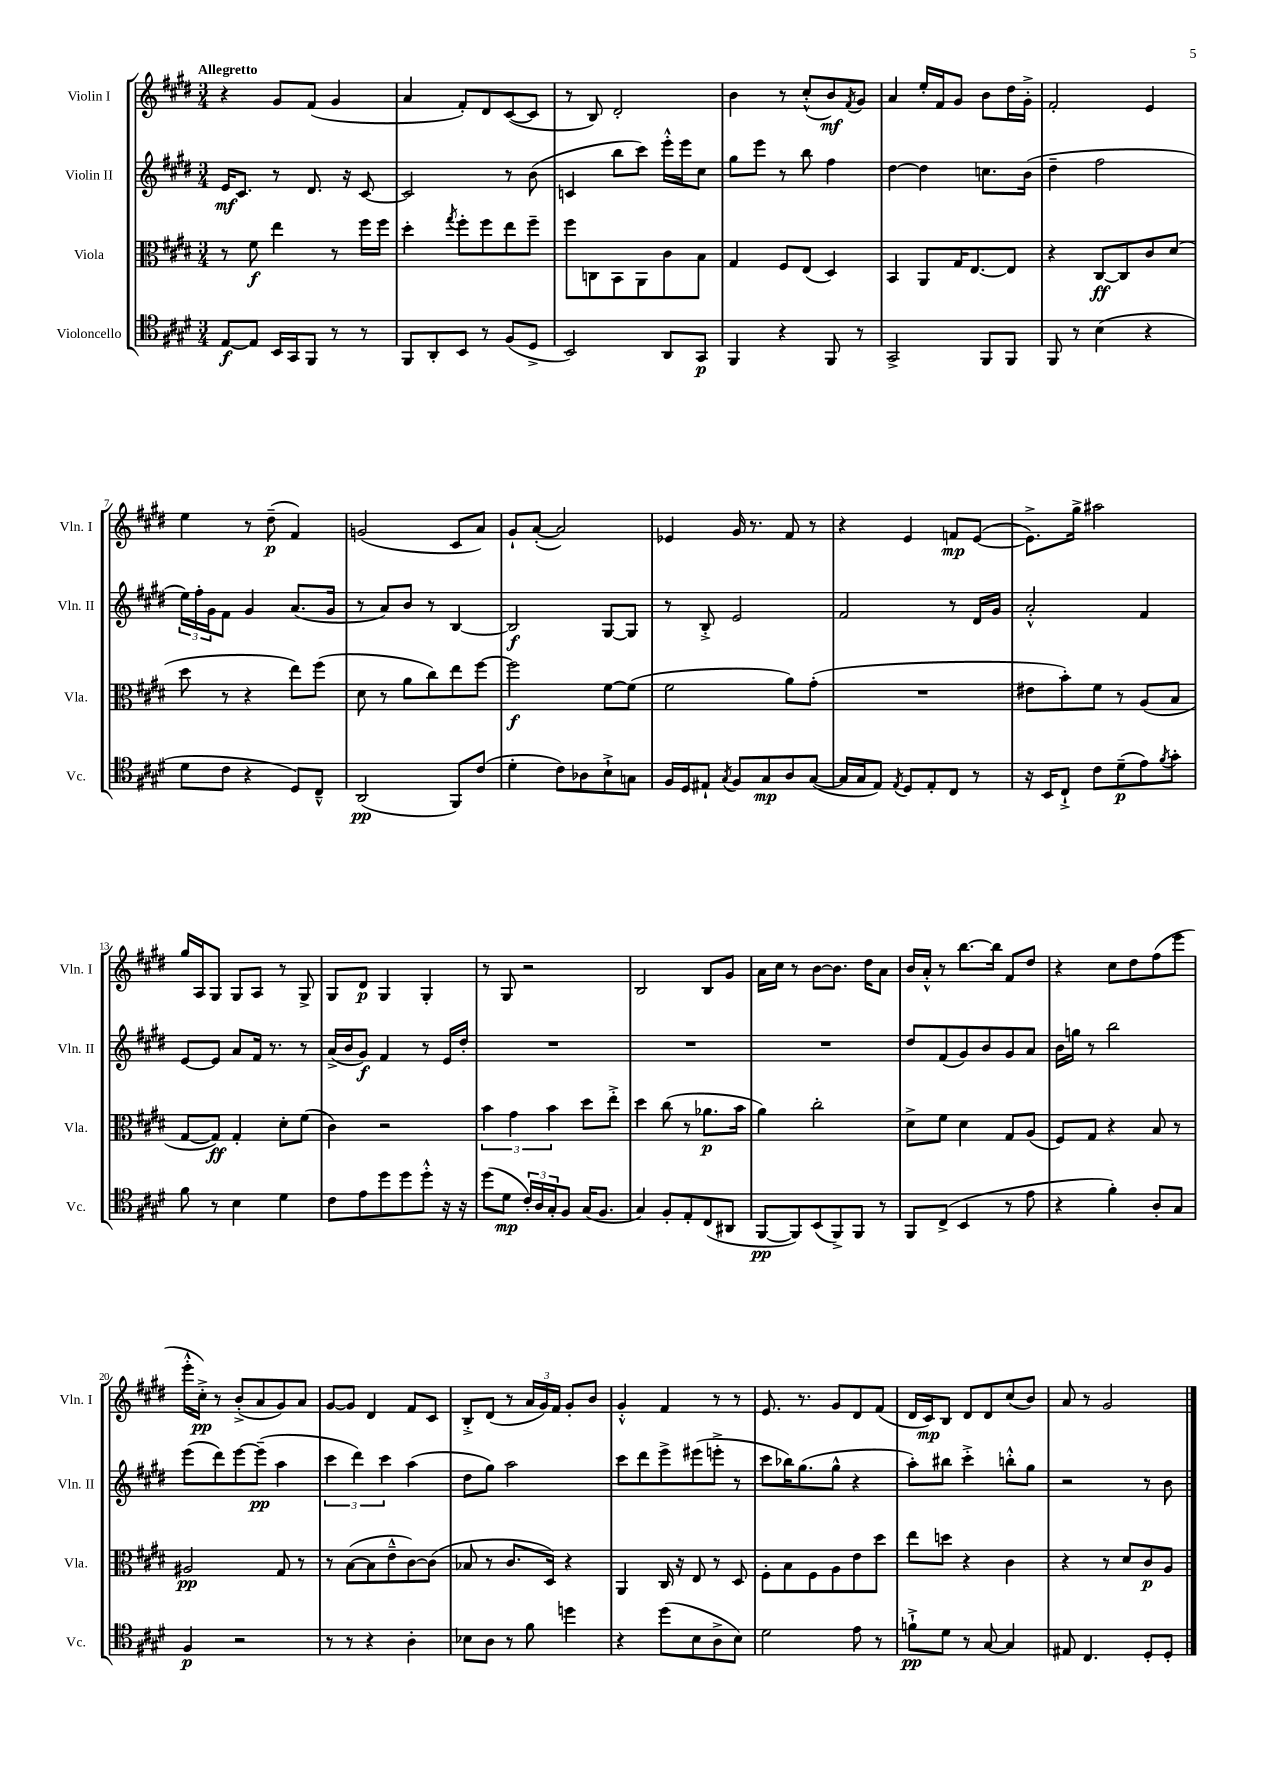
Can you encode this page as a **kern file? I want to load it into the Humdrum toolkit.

**kern	**dynam	**kern	**dynam	**kern	**dynam	**kern	**dynam
*part4	*part4	*part3	*part3	*part2	*part2	*part1	*part1
*staff4	*staff4	*staff3	*staff3	*staff2	*staff2	*staff1	*staff1
*I"Violoncello	*	*I"Viola	*	*I"Violin II	*	*I"Violin I	*
*I'Vc.	*	*I'Vla.	*	*I'Vln. II	*	*I'Vln. I	*
*clefC4	*	*clefC3	*	*clefG2	*	*clefG2	*
*k[f#c#g#d#]	*	*k[f#c#g#d#]	*	*k[f#c#g#d#]	*	*k[f#c#g#d#]	*
*M3/4	*	*M3/4	*	*M3/4	*	*M3/4	*
=1	=1	=1	=1	=1	=1	=1	=1
!	!	!	!	!	!	!LO:TX:a:B:t=Allegretto	!
[8E/L	f	8r	.	16e/KL	mf	4r	.
.	.	.	.	8.c#/J	.	.	.
8E/J]	.	8f#\	f	.	.	.	.
16BB/LL	.	4ee\	.	8r	.	8g#/L	.
16GG#/J	.	.	.	.	.	.	.
8FF#/J	.	.	.	8.d#/	.	(8f#/J	.
8r	.	8r	.	.	.	4g#/	.
.	.	.	.	16r	.	.	.
8r	.	16ff#\LL	.	[8c#/	.	.	.
.	.	16ff#\JJ	.	.	.	.	.
=2	=2	=2	=2	=2	=2	=2	=2
8FF#/L	.	4dd#'\	.	2c#/]	.	4a/	.
8AA'/	.	.	.	.	.	.	.
.	.	8qgg#/	.	.	.	.	.
8BB/J	.	8ff#'\L	.	.	.	8f#'/L)	.
8r	.	8ff#\	.	.	.	8d#/	.
(8F#/L	.	8ee\	.	8r	.	([8c#/	.
8D#^/J	.	8ff#~\J	.	(8b\	.	8c#/J]	.
=3	=3	=3	=3	=3	=3	=3	=3
2BB/)	.	8ff#\L	.	4cn/	.	8r	.
.	.	8Cn\	.	.	.	8B/)	.
.	.	8BB\	.	8bb\L	.	2d#'/	.
.	.	8AA\	.	8ccc#\J)	.	.	.
8AA/L	.	8c#\	.	16eee'^^\LL	.	.	.
.	.	.	.	16eee\J	.	.	.
8GG#/J	p	8B\J	.	8cc#\J	.	.	.
=4	=4	=4	=4	=4	=4	=4	=4
4FF#/	.	4G#/	.	8gg#\L	.	4b\	.
.	.	.	.	8eee\J	.	.	.
4r	.	8F#/L	.	8r	.	8r	.
.	.	(8E/J	.	8bb\	.	(8cc#'^^/L	.
8FF#/	.	4D#/)	.	4ff#\	.	8b/)	mf
.	.	.	.	.	.	8qf#/	.
8r	.	.	.	.	.	8g#/J	.
=5	=5	=5	=5	=5	=5	=5	=5
2GG#^/	.	4BB/	.	[4dd#\	.	4a/	.
.	.	8AA/L	.	4dd#\]	.	16ee'/LL	.
.	.	.	.	.	.	16f#/J	.
.	.	16G#/K	.	.	.	8g#/J	.
.	.	[8.E/	.	.	.	.	.
8FF#/L	.	.	.	8.ccn\L	.	8b\L	.
8FF#/J	.	8E/J]	.	.	.	16dd#\L	.
.	.	.	.	(16b\Jk	.	16g#'^\JJ	.
=6	=6	=6	=6	=6	=6	=6	=6
8FF#/	.	4r	.	4dd#~\	.	2f#'/	.
8r	.	.	.	.	.	.	.
(4B\	.	[8C#/L	ff	2ff#\	.	.	.
.	.	8C#/]	.	.	.	.	.
4r	.	8c#/	.	.	.	4e/	.
.	.	(8d#/J	.	.	.	.	.
!!LO:LB:g=z
=7	=7	=7	=7	=7	=7	=7	=7
8d#\L	.	8dd#\	.	24ee\LL)	.	4ee\	.
.	.	.	.	24ff#'\	.	.	.
.	.	.	.	24g#\J	.	.	.
8c#\J	.	8r	.	8f#\J	.	.	.
4r	.	4r	.	4g#/	.	8r	.
.	.	.	.	.	.	(8dd#~\	p
8D#/L)	.	8ee\L)	.	(8.a/L	.	4f#/)	.
8C#~^^/J	.	(8ff#\J	.	.	.	.	.
.	.	.	.	16g#/Jk	.	.	.
=8	=8	=8	=8	=8	=8	=8	=8
(2AA/	pp	8d#\	.	8r	.	(2gn/	.
.	.	8r	.	8a/L)	.	.	.
.	.	8a\L	.	8b/J	.	.	.
.	.	8cc#\)	.	8r	.	.	.
8FF#/L)	.	8ee\	.	[4B/	.	8c#/L	.
(8c#/J	.	[8ff#\J	.	.	.	8a/J)	.
=9	=9	=9	=9	=9	=9	=9	=9
4d#'\	.	2ff#\]	f	2B/]	f	8g#`/L	.
.	.	.	.	.	.	([8a'/J	.
8c#\L)	.	.	.	.	.	2a/])	.
8A-X\	.	.	.	.	.	.	.
8B`^\	.	[8f#\L	.	[8G#/L	.	.	.
8Gn\J	.	(8f#\J]	.	8G#/J]	.	.	.
=10	=10	=10	=10	=10	=10	=10	=10
16F#/LL	.	2f#\	.	8r	.	4e-X/	.
16D#/J	.	.	.	.	.	.	.
8E#X`/J	.	.	.	8B'^/	.	.	.
8qG#/	.	.	.	.	.	.	.
8F#/L	.	.	.	2e/	.	16g#/	.
.	.	.	.	.	.	8.r	.
8G#/	mp	.	.	.	.	.	.
8A/	.	8a\L)	.	.	.	8f#/	.
([8G#/J	.	(8g#'\J	.	.	.	8r	.
=11	=11	=11	=11	=11	=11	=11	=11
16G#/LL]	.	2.r	.	2f#/	.	4r	.
16G#/J	.	.	.	.	.	.	.
8E/J)	.	.	.	.	.	.	.
8qE/	.	.	.	.	.	.	.
8D#/L	.	.	.	.	.	4e/	.
8E'/	.	.	.	.	.	.	.
8C#/J	.	.	.	8r	.	8fn/L	mp
8r	.	.	.	16d#/LL	.	([8e/J	.
.	.	.	.	16g#/JJ	.	.	.
=12	=12	=12	=12	=12	=12	=12	=12
16r	.	8e#X\L	.	2a'^^/	.	8.e^\L])	.
16BB/KL	.	.	.	.	.	.	.
8C#`^/J	.	8b'\)	.	.	.	.	.
.	.	.	.	.	.	16gg#^\Jk	.
8c#\L	.	8f#\J	.	.	.	2aa#X\	.
(8d#~\	p	8r	.	.	.	.	.
8e\)	.	(8A/L	.	4f#/	.	.	.
8qf#/	.	.	.	.	.	.	.
8g#'\J	.	8B/J	.	.	.	.	.
!!LO:LB:g=z
=13	=13	=13	=13	=13	=13	=13	=13
8f#\	.	[8G#/L	.	[8e/L	.	16gg#/LL	.
.	.	.	.	.	.	16A/J	.
8r	.	8G#/J])	ff	8e/J]	.	8G#/J	.
4B\	.	4G#'/	.	8a/L	.	8G#/L	.
.	.	.	.	16f#/Jk	.	8A/J	.
.	.	.	.	8.r	.	.	.
4d#\	.	8d#'\L	.	.	.	8r	.
.	.	(8f#\J	.	8r	.	8G#^/	.
=14	=14	=14	=14	=14	=14	=14	=14
8c#\L	.	4c#\)	.	(16a^/LL	.	8G#/L	.
.	.	.	.	16b/J	.	.	.
8e\	.	.	.	8g#/J)	f	8d#/J	p
8dd#\	.	2r	.	4f#/	.	4G#/	.
8dd#\	.	.	.	.	.	.	.
8dd#'^^\J	.	.	.	8r	.	4G#'/	.
16r	.	.	.	16e/LL	.	.	.
16r	.	.	.	16dd#'/JJ	.	.	.
=15	=15	=15	=15	=15	=15	=15	=15
(8dd#\L	.	6b\	.	2.r	.	8r	.
8d#\J	mp	.	.	.	.	8G#/	.
.	.	6g#\	.	.	.	.	.
24c#'/LL)	.	.	.	.	.	2r	.
24A/	.	.	.	.	.	.	.
24G#'/J	.	6b\	.	.	.	.	.
8F#/J	.	.	.	.	.	.	.
(16G#/KL	.	8dd#\L	.	.	.	.	.
8.F#/J	.	.	.	.	.	.	.
.	.	8ee'^\J	.	.	.	.	.
=16	=16	=16	=16	=16	=16	=16	=16
4G#/)	.	4dd#\	.	2.r	.	2B/	.
8F#'/L	.	(8cc#\	.	.	.	.	.
8E'/	.	8r	.	.	.	.	.
(8C#/	.	8.a-X\L	p	.	.	8B/L	.
8AA#X/J	.	.	.	.	.	8g#/J	.
.	.	16b\Jk	.	.	.	.	.
=17	=17	=17	=17	=17	=17	=17	=17
[8FF#/L	pp	4a\)	.	2.r	.	16a\LL	.
.	.	.	.	.	.	16cc#\JJ	.
8FF#/])	.	.	.	.	.	8r	.
(8BB/	.	2cc#'\	.	.	.	[8b\L	.
8FF#^/)	.	.	.	.	.	8.b\J]	.
8FF#/J	.	.	.	.	.	.	.
.	.	.	.	.	.	16dd#\KL	.
8r	.	.	.	.	.	8a\J	.
=18	=18	=18	=18	=18	=18	=18	=18
8FF#/L	.	8d#^\L	.	8dd#/L	.	16b/LL	.
.	.	.	.	.	.	16a'^^/JJ	.
(8C#^/J	.	8f#\J	.	(8f#/	.	8r	.
4BB/	.	4d#\	.	8g#/)	.	[8.bb\L	.
.	.	.	.	8b/	.	.	.
.	.	.	.	.	.	16bb\Jk]	.
8r	.	8G#/L	.	8g#/	.	8f#/L	.
8e\	.	(8A/J	.	8a/J	.	8dd#/J	.
=19	=19	=19	=19	=19	=19	=19	=19
4r	.	8F#/L)	.	16b\LL	.	4r	.
.	.	.	.	16ggn\JJ	.	.	.
.	.	8G#/J	.	8r	.	.	.
4f#'\)	.	4r	.	2bb\	.	8cc#\L	.
.	.	.	.	.	.	8dd#\	.
8A'/L	.	8B/	.	.	.	(8ff#\	.
8G#/J	.	8r	.	.	.	8eee\J	.
!!LO:LB:g=z
=20	=20	=20	=20	=20	=20	=20	=20
4F#/	p	2A#X/	pp	(8eee\L	.	16eee'^^\LL	.
.	.	.	.	.	.	16cc#'^\JJ)	pp
.	.	.	.	8ddd#\)	.	8r	.
2r	.	.	.	[8eee\	.	(8b'^/L	.
.	.	.	.	(8eee~\J]	pp	8a/	.
.	.	8G#/	.	4aa\	.	8g#/)	.
.	.	8r	.	.	.	8a/J	.
=21	=21	=21	=21	=21	=21	=21	=21
8r	.	8r	.	6ccc#\	.	[8g#/L	.
8r	.	([8B\L	.	.	.	8g#/J]	.
.	.	.	.	6ddd#\)	.	.	.
4r	.	8B\]	.	.	.	4d#/	.
.	.	.	.	6ccc#\	.	.	.
.	.	8e~^^\	.	.	.	.	.
4A'\	.	[8c#\)	.	(4aa\	.	8f#/L	.
.	.	(8c#\J]	.	.	.	8c#/J	.
=22	=22	=22	=22	=22	=22	=22	=22
8B-X\L	.	8B-X/	.	8dd#\L	.	8B'^/L	.
8A\J	.	8r	.	8gg#\J)	.	(8d#/J	.
8r	.	8.c#/L	.	2aa\	.	8r	.
8f#\	.	.	.	.	.	24a/LL	.
.	.	.	.	.	.	24g#/)	.
.	.	16D#/Jk)	.	.	.	.	.
.	.	.	.	.	.	24f#/JJ	.
4ddn\	.	4r	.	.	.	8g#'/L	.
.	.	.	.	.	.	8b/J	.
=23	=23	=23	=23	=23	=23	=23	=23
4r	.	4AA/	.	8ccc#\L	.	4g#'^^/	.
.	.	.	.	8ddd#\	.	.	.
(8dd#\L	.	16C#/	.	8eee^\	.	4f#/	.
.	.	16r	.	.	.	.	.
8B\	.	8E/	.	(8eee#X\	.	.	.
8A^\	.	8r	.	8eeen'^\J	.	8r	.
8B\J)	.	8D#/	.	8r	.	8r	.
=24	=24	=24	=24	=24	=24	=24	=24
2d#\	.	8F#'\L	.	8ccc#\L	.	8.e/	.
.	.	8B\	.	16bb-X\K)	.	.	.
.	.	.	.	(8.gg#\	.	8.r	.
.	.	8F#\	.	.	.	.	.
.	.	8A\	.	8gg#^^\J	.	8g#/L	.
8e\	.	8e\	.	4r	.	8d#/	.
8r	.	8dd#\J	.	.	.	(8f#/J	.
=25	=25	=25	=25	=25	=25	=25	=25
8fn`^\L	pp	8ee\L	.	8aa'\L)	.	16d#/LL	.
.	.	.	.	.	.	16c#/J)	mp
8d#\J	.	8ddn\J	.	8bb#X\J	.	8B/J	.
8r	.	4r	.	4ccc#'^\	.	8d#/L	.
[8G#/	.	.	.	.	.	8d#/	.
4G#/]	.	4c#\	.	8bbn'^^\L	.	(8cc#/	.
.	.	.	.	8gg#\J	.	8b/J)	.
=26	=26	=26	=26	=26	=26	=26	=26
8E#X/	.	4r	.	2r	.	8a/	.
4.C#/	.	.	.	.	.	8r	.
.	.	8r	.	.	.	2g#/	.
.	.	8d#/L	.	.	.	.	.
8D#'/L	.	8c#/	p	8r	.	.	.
8D#'/J	.	8A/J	.	8b\	.	.	.
==	==	==	==	==	==	==	==
*-	*-	*-	*-	*-	*-	*-	*-
